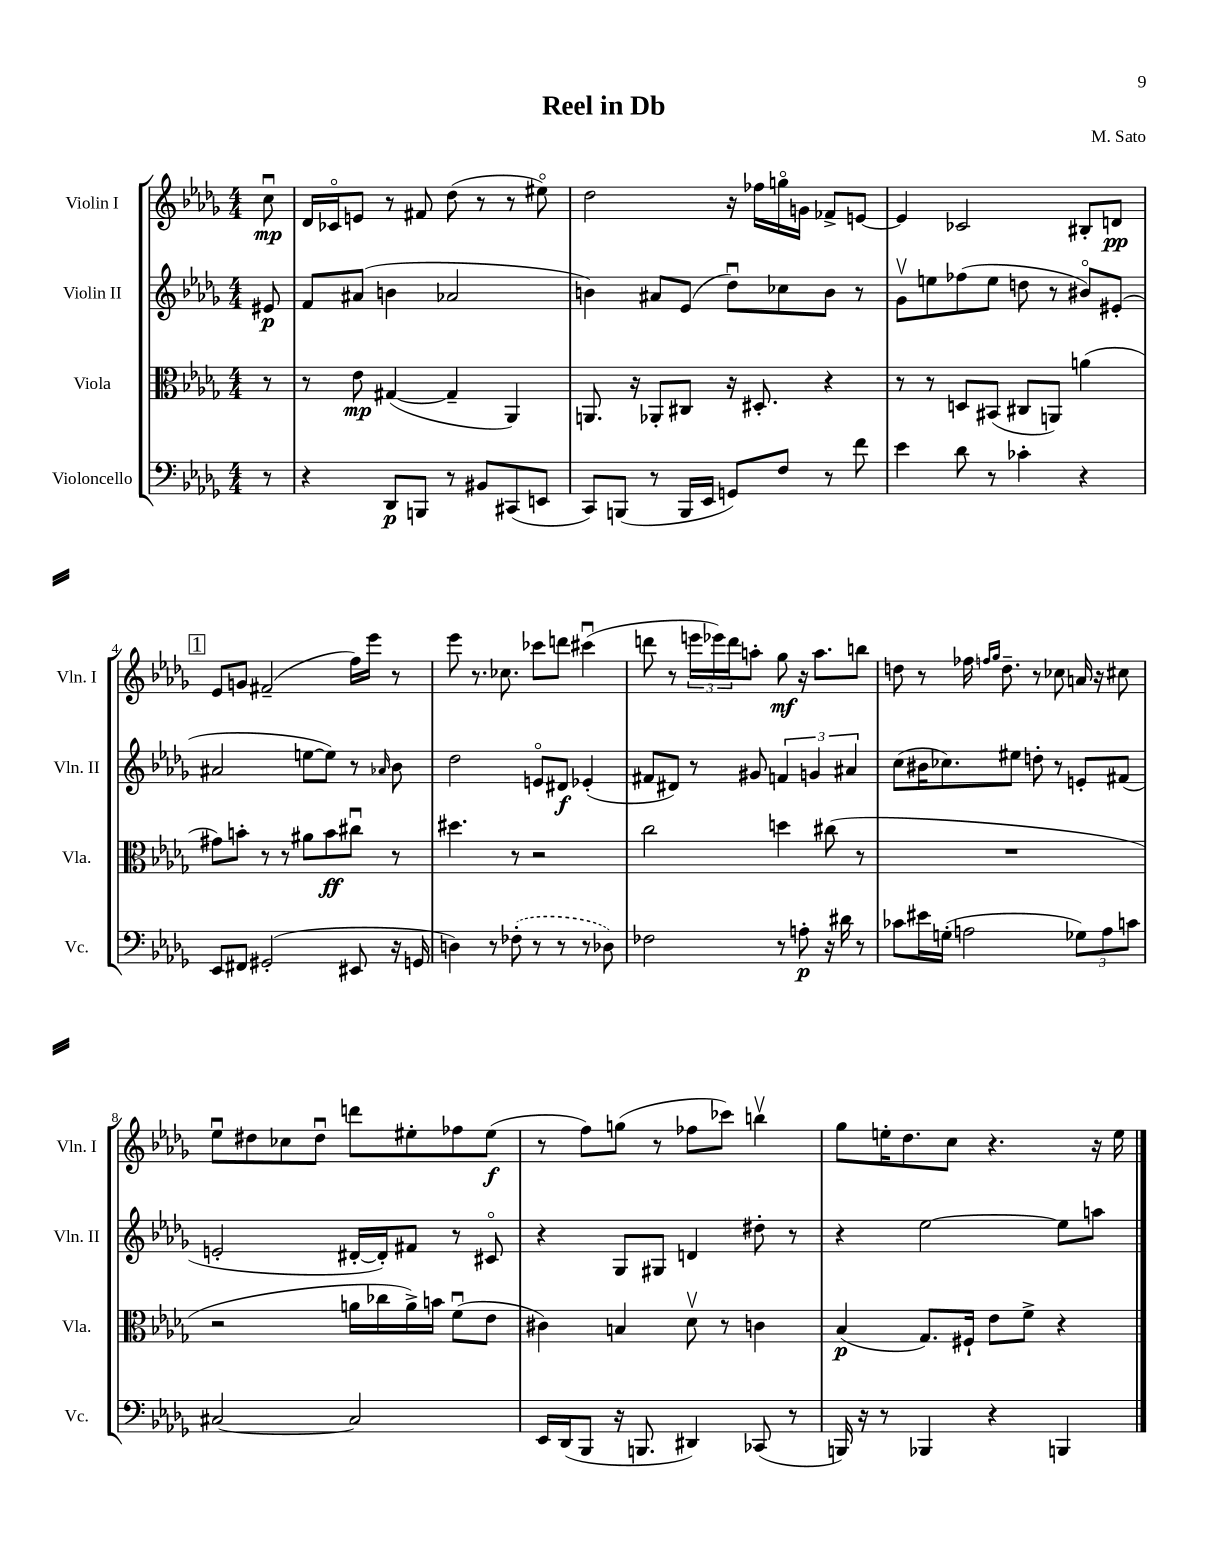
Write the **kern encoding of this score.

**kern	**kern	**kern	**kern
*staff4	*staff3	*staff2	*staff1
*clefF4	*clefC3	*clefG2	*clefG2
*k[b-e-a-d-g-]	*k[b-e-a-d-g-]	*k[b-e-a-d-g-]	*k[b-e-a-d-g-]
*M4/4	*M4/4	*M4/4	*M4/4
8r	8r	8e#	8ccu
=	=	=	=
4r	8r	8f	16d-
.	.	.	16c-o
.	8e-	(8a#	8e
8DD-	([4G#	4b	8r
8BBB	.	.	8f#
8r	4G#~]	2a-	(8dd-
8BB#	.	.	8r
(8CC#	4AA-)	.	8r
8EE	.	.	8ee#o)
=	=	=	=
8CC)	8.AA	4b)	2dd-
(8BBB	.	.	.
.	16r	.	.
8r	8AA-'	8a#	.
16BBB	8C#	(8e-	.
16EE-	.	.	.
8GG)	16r	8dd-u)	16r
.	8.D#'	.	16ff-
8F	.	8cc-	16ggo
.	.	.	16g
8r	4r	8b	8f-^
8f	.	8r	[8e
=	=	=	=
4e-	8r	8g-v	4e]
.	8r	8ee	.
8d-	8D	(8ff-	2c-
8r	(8BB#	8ee	.
4c-'	8C#	8dd	.
.	8AA)	8r	.
4r	(4a	8b#o)	8B#'
.	.	(8e#'	8d
=	=	=	=
8EE-	8g#)	2a#	8e-
8FF#	8b'	.	8g
(2GG#'	8r	.	(2f#~
.	8r	.	.
.	8a#	[8ee	.
.	8b	8ee])	.
8EE#	8cc#u	8r	16ff)
.	.	.	16eee-
.	.	16qqa-	.
16r	8r	8b-	8r
16GG	.	.	.
=	=	=	=
4D)	4.dd#	2dd-	8eee-
.	.	.	8.r
8r	.	.	.
.	.	.	8.cc-
(8F-'	8r	.	.
8r	2r	8eo	8ccc-
8r	.	8d#	8ddd
8r	.	(4e-'	(4ccc#u
8D-)	.	.	.
=	=	=	=
2F-	2cc	8f#	8ddd
.	.	8d#)	8r
.	.	8r	24eee
.	.	.	24eee-)
.	.	.	24ddd
.	.	8g#	8aa'
8r	4dd	6f	8gg-
8A'	.	.	16r
.	.	6g	.
.	.	.	8.aa
16r	(8cc#	.	.
16d#	.	.	.
.	.	6a#	.
8r	8r	.	8bb
=	=	=	=
8c-	1r	(8cc	8dd
16e#	.	16b#	8r
(16G'	.	8.cc-)	.
2A	.	.	16ff-
.	.	.	16qqff
.	.	.	16qqgg-
.	.	.	8.dd~
.	.	8ee#	.
.	.	8dd'	8r
.	.	8r	8cc-
12G-)	.	8e'	16a
.	.	.	16r
12A	.	.	.
.	.	(8f#	8cc#
12c	.	.	.
=	=	=	=
[2C#	2r	2e'	8ee-u
.	.	.	8dd#
.	.	.	8cc-
.	.	.	8dd#u
2C#]	16a	[16d#'	8ddd
.	16cc-	16d#'])	.
.	16a^)	8f#	8ee#'
.	16b	.	.
.	(8fu	8r	8ff-
.	8e-	8c#o	(8ee#
=	=	=	=
16EE-	4c#)	4r	8r
(16DD-	.	.	.
8BBB-	.	.	8ff)
16r	4B	8G-	(8gg
8.BBB	.	.	.
.	.	8G#	8r
4DD#)	8d-v	4d	8ff-
.	8r	.	8ccc-)
(8CC-	4c	8dd#'	4bbv
8r	.	8r	.
=	=	=	=
16BBB)	(4B-	4r	8gg-
16r	.	.	.
8r	.	.	16ee'
.	.	.	8.dd-
4BBB-	8.G-)	[2ee-	.
.	.	.	8cc
.	16F#`	.	.
4r	8e-	.	4.r
.	8f^	.	.
4BBB	4r	8ee-]	.
.	.	8aa	16r
.	.	.	16ee
==	==	==	==
*-	*-	*-	*-
